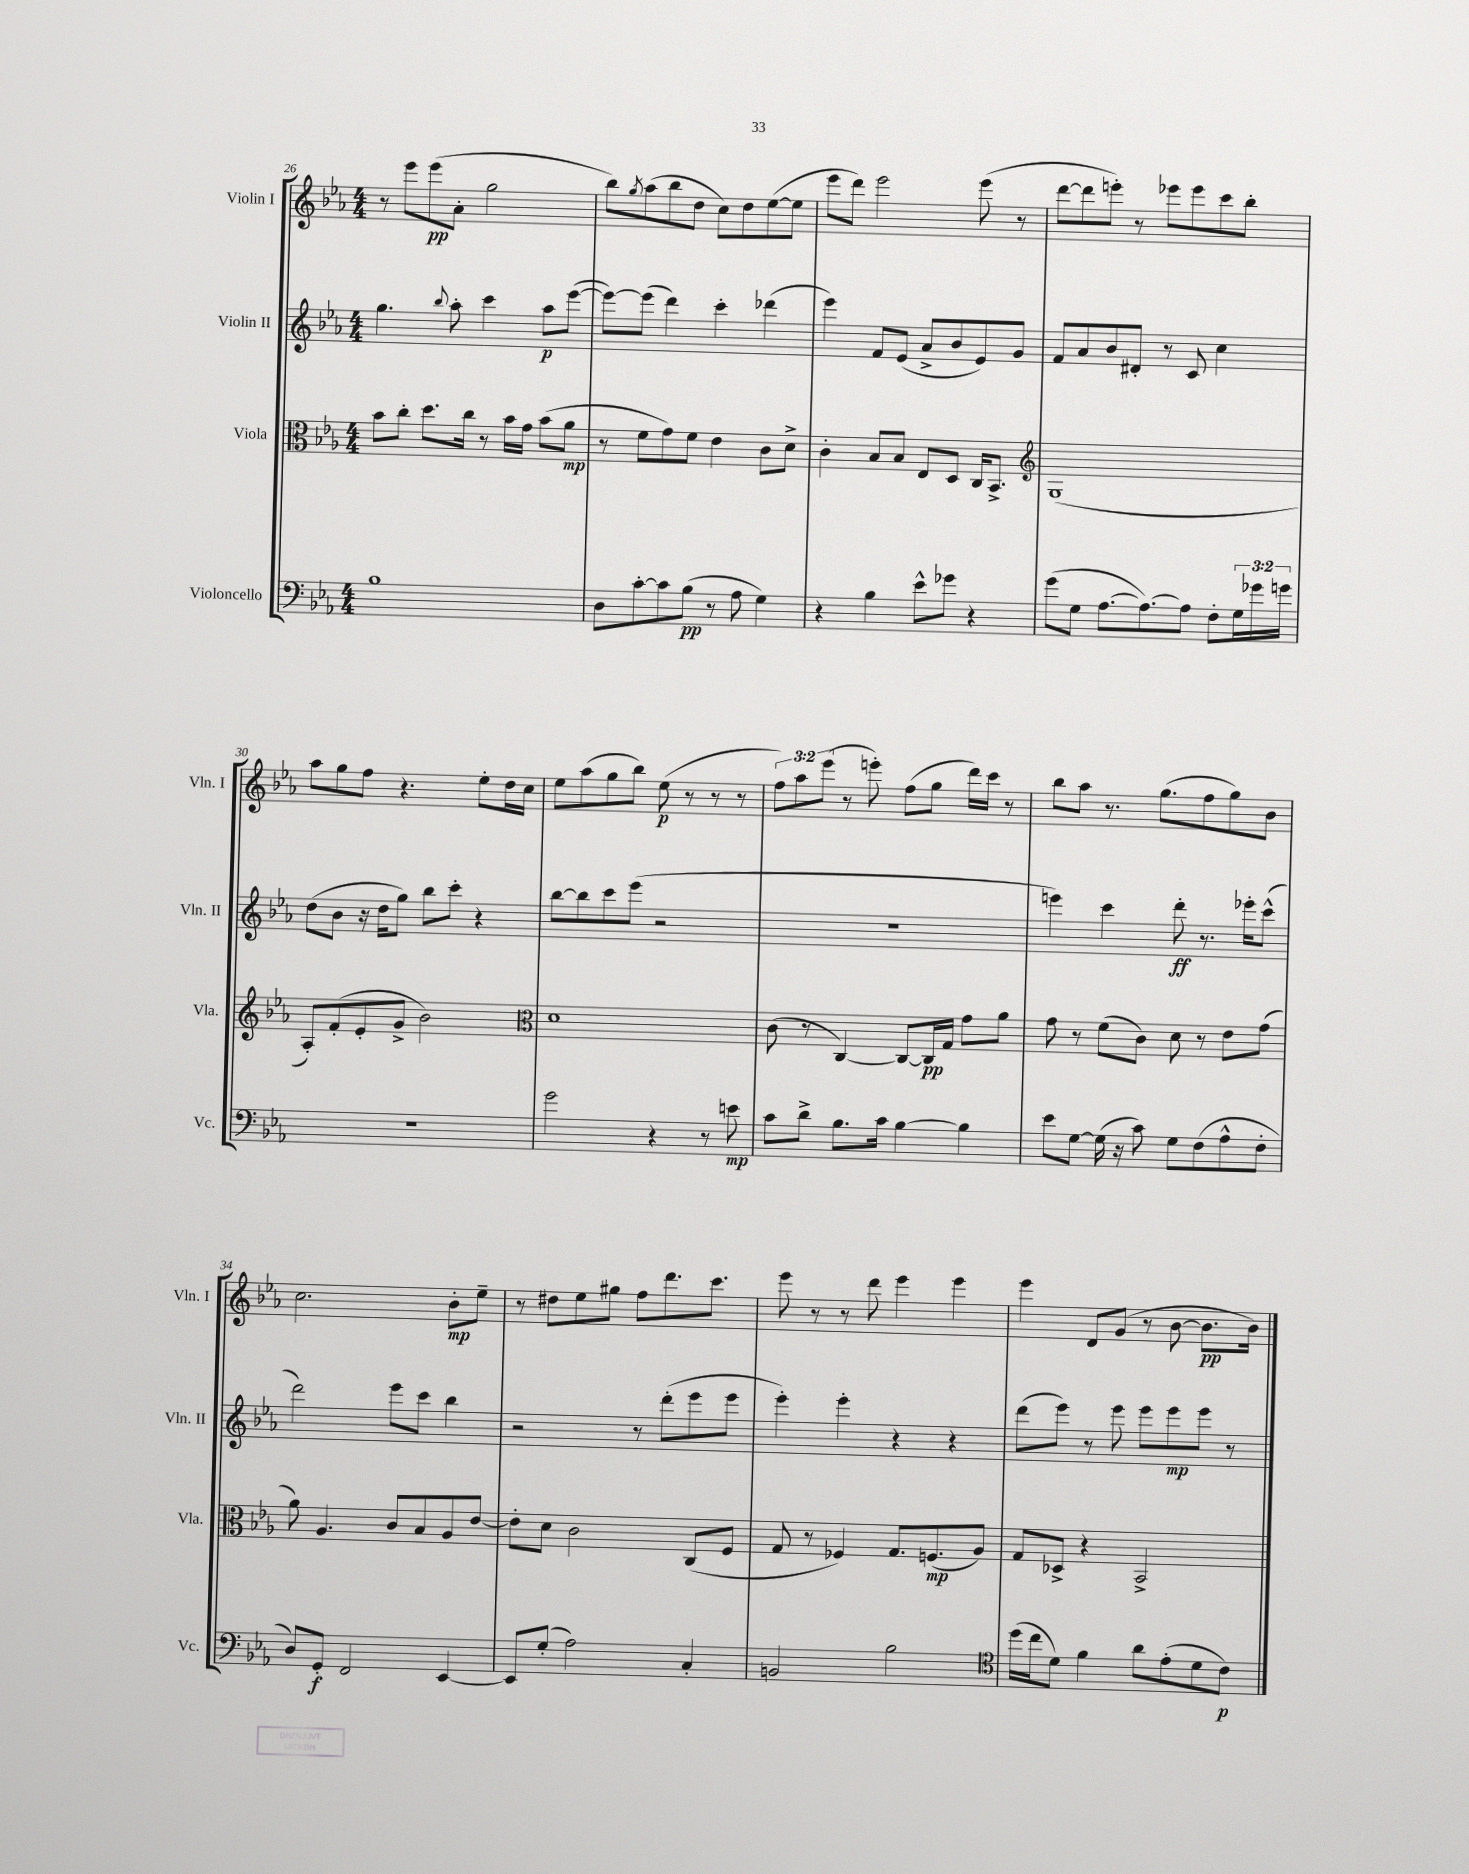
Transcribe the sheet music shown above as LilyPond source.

<<
\new StaffGroup <<
\new Staff = "s0" \with { instrumentName = "Violin I" shortInstrumentName = "Vln. I" } {
    \clef treble \key ees \major \numericTimeSignature \time 4/4 \override Staff.TupletNumber.text = #tuplet-number::calc-fraction-text
    r8 ees'''8 ees'''8\pp( aes'8-. g''2 |
    bes''8) \acciaccatura { g''8 } aes''8( bes''8 d''8 c''8) d''8 ees''8~( ees''8 |
    ees'''8 d'''8) ees'''2 ees'''8( r8 |
    d'''8~ d'''8 e'''8-.) r8 ees'''8 ees'''8 c'''8 bes''8-. |
    aes''8 g''8 f''8 r4. ees''8-. d''16 c''16 |
    ees''8 aes''8( g''8 bes''8) ees''8\p( r8 r8 r8 |
    \tuplet 3/2 { f''8) aes''8 ees'''8( } r8 e'''8-.) f''8( g''8 d'''16) c'''16 r8 |
    bes''8 aes''8 r8. g''8.( f''8 g''8) bes'8 |
    c''2. bes'8-.\mp ees''8-- |
    r8 dis''8 ees''8 gis''8 f''8 d'''8. c'''8. |
    ees'''8 r8 r8 d'''8 ees'''4 ees'''4 |
    ees'''4 d'8 g'8( r8 bes'8~ bes'8.\pp bes'16) \bar "|." |
}
\new Staff = "s1" \with { instrumentName = "Violin II" shortInstrumentName = "Vln. II" } {
    \clef treble \key ees \major \numericTimeSignature \time 4/4
    g''4. \appoggiatura { bes''8 } aes''8-. c'''4 aes''8\p ees'''8~( |
    ees'''8~) ees'''8( d'''4) c'''4-. des'''4( |
    ees'''4) f'8 ees'8( aes'8-> bes'8 ees'8) g'8 |
    f'8 aes'8 bes'8 dis'8-. r8 c'8 c''4 |
    d''8( bes'8 r16 d''16 g''8) bes''8 c'''8-. r4 |
    bes''8~ bes''8 c'''8 ees'''8( r2 |
    R1 |
    e'''4) c'''4 d'''8-.\ff r8. ees'''16-. c'''8-^( |
    d'''2) ees'''8 c'''8 bes''4 |
    r2 r8 d'''8-.( ees'''8 ees'''8 |
    ees'''4-.) ees'''4-. r4 r4 |
    d'''8( ees'''8) r8 ees'''8 ees'''8 ees'''8\mp ees'''8 r8 \bar "|." |
}
\new Staff = "s2" \with { instrumentName = "Viola" shortInstrumentName = "Vla." } {
    \clef alto \key ees \major \numericTimeSignature \time 4/4
    bes'8 c''8-. d''8. c''16 r8 bes'16 g'16 bes'8( aes'8\mp |
    r8 f'8 g'8) f'8 ees'4 c'8 d'8-> |
    c'4-. bes8 bes8 ees8 d8 c16 bes,8.-> |
    \clef treble g1( |
    aes8-.) f'8-.( ees'8-. g'8-> bes'2) |
    \clef alto d'1 |
    c'8( r8 c4~) c8~ c16\pp g16 g'8 aes'8 |
    g'8 r8 f'8( c'8) d'8 r8 ees'8 g'8( |
    aes'8) aes4. c'8 bes8 aes8 ees'8~ |
    ees'8-. d'8 c'2 c8( f8 |
    g8 r8 fes4) g8. f8.\mp( aes8) |
    g8 des8-> r4 bes,2-> \bar "|." |
}
\new Staff = "s3" \with { instrumentName = "Violoncello" shortInstrumentName = "Vc." } {
    \clef bass \key ees \major \numericTimeSignature \time 4/4 \override Staff.TupletNumber.text = #tuplet-number::calc-fraction-text
    bes1 |
    d8 c'8~-. c'8 bes8\pp( r8 aes8 g4) |
    r4 bes4 ees'8-^ ges'8 r4 |
    g'8( g8 aes8.~ aes8.~) aes8 f8-. \tuplet 3/2 { g16 ges'16 g'16 } |
    r1 |
    g'2 r4 r8 e'8\mp |
    c'8 d'8-> bes8. c'16 bes4~ bes4 |
    ees'8 g8~ g16( r16 c'8) g8 f8( aes8-^ f8-. |
    d8) g,8-.\f f,2 ees,4~ |
    ees,8 g8-.( aes2) c4-. |
    b,2 bes2 |
    \clef tenor d''16( c''16 d'8) f'4 aes'8 ees'8-.( d'8 c'8\p) \bar "|." |
}
>>
>>
\layout { \context { \Score currentBarNumber = #26 } }
